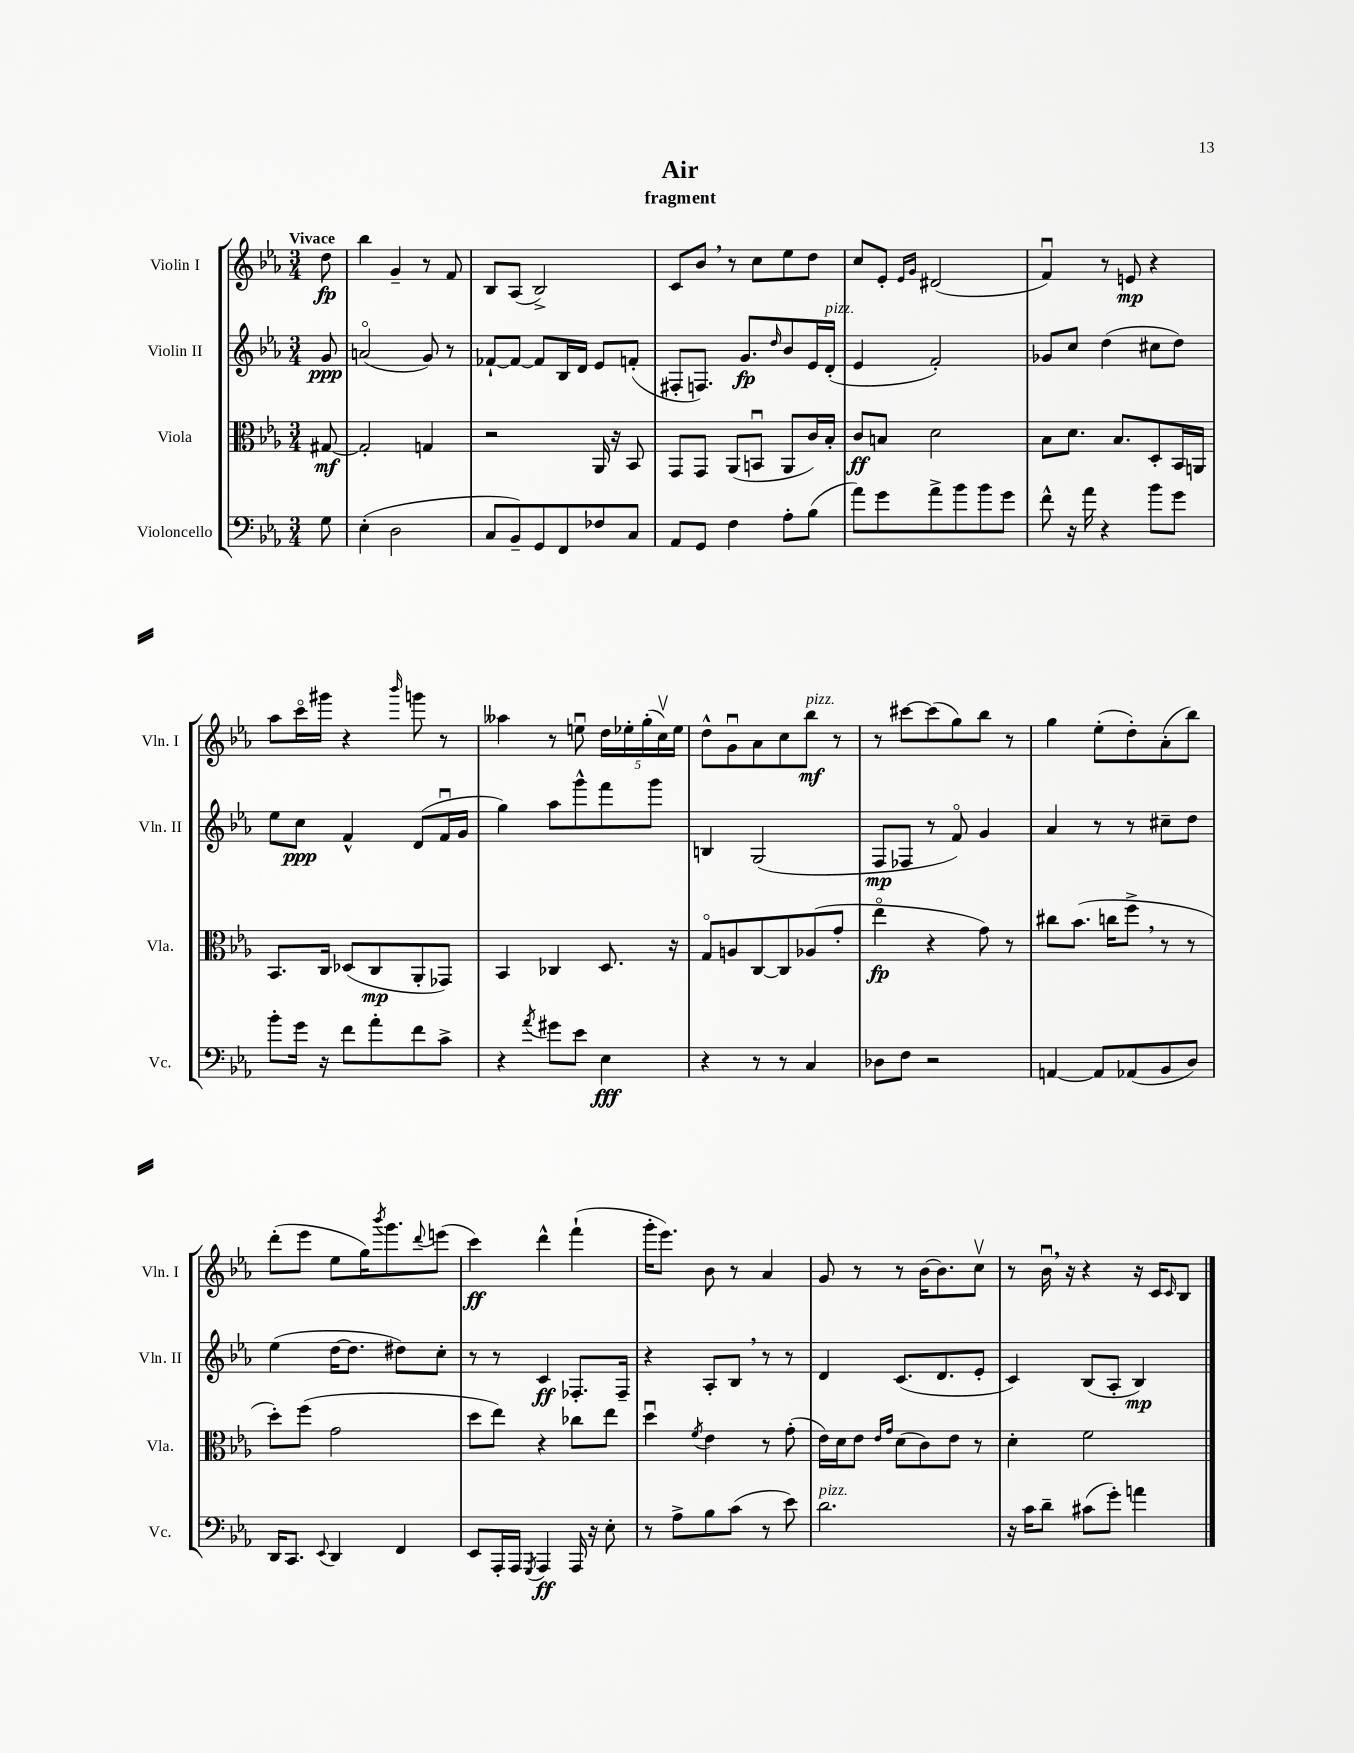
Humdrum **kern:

**kern	**dynam	**kern	**dynam	**kern	**dynam	**kern	**dynam
*part4	*part4	*part3	*part3	*part2	*part2	*part1	*part1
*staff4	*staff4	*staff3	*staff3	*staff2	*staff2	*staff1	*staff1
*I"Violoncello	*	*I"Viola	*	*I"Violin II	*	*I"Violin I	*
*I'Vc.	*	*I'Vla.	*	*I'Vln. II	*	*I'Vln. I	*
*clefF4	*	*clefC3	*	*clefG2	*	*clefG2	*
*k[b-e-a-]	*	*k[b-e-a-]	*	*k[b-e-a-]	*	*k[b-e-a-]	*
*M3/4	*	*M3/4	*	*M3/4	*	*M3/4	*
=	=	=	=	=	=	=	=
!	!	!	!	!	!	!LO:TX:a:B:t=Vivace	!
8G\	.	[8G#X/	mf	8g/	ppp	8dd\	fp
=1	=1	=1	=1	=1	=1	=1	=1
(4E-'\	.	2G#'/]	.	(2an/	.	4bb-\	.
2D\	.	.	.	.	.	4g~/	.
.	.	4Gn/	.	8g/)	.	8r	.
.	.	.	.	8r	.	8f/	.
=2	=2	=2	=2	=2	=2	=2	=2
8C/L	.	2r	.	[8f-X`/L	.	8B-/L	.
8BB-~/)	.	.	.	8f-/J_	.	(8A-/J	.
8GG/	.	.	.	8f-/L]	.	2B-^/)	.
8FF/	.	.	.	16B-/L	.	.	.
.	.	.	.	16d/JJ	.	.	.
8F-X/	.	16AA-/	.	8e-/L	.	.	.
.	.	16r	.	.	.	.	.
8C/J	.	8BB-/	.	(8fn'/J	.	.	.
=3	=3	=3	=3	=3	=3	=3	=3
8AA-/L	.	8GG/L	.	8F#X'/L	.	8c/L	.
8GG/J	.	8GG/J	.	8.Fn/J)	.	8b-,/J	.
4F\	.	(8AA-/L	.	.	.	8r	.
.	.	.	.	8.g/L	fp	.	.
.	.	8BBnu/J	.	.	.	8cc\L	.
.	.	.	.	16qqdd/	.	.	.
8A-'\L	.	8AA-/L	.	8b-/	.	8ee-\	.
(8B-\J	.	16c/L)	.	16e-/L	.	8dd\J	.
!	!	!	!	!LO:TX:a:i:t=pizz.	!	!	!
.	.	16B-'/JJ	.	(16d'/JJ	.	.	.
=4	=4	=4	=4	=4	=4	=4	=4
8a-\L)	.	8c/L	ff	4e-/	.	8cc/L	.
8g\	.	8Bn/J	.	.	.	8e-'/J	.
.	.	.	.	.	.	16qqe-/LL	.
.	.	.	.	.	.	16qqg/JJ	.
8a-^\	.	2d\	.	2f'/)	.	(2d#X/	.
8b-\	.	.	.	.	.	.	.
8b-\	.	.	.	.	.	.	.
8g\J	.	.	.	.	.	.	.
=5	=5	=5	=5	=5	=5	=5	=5
8f^^\	.	8B-\L	.	8g-X/L	.	4fu/)	.
16r	.	8.d\J	.	8cc/J	.	.	.
16a-\	.	.	.	.	.	.	.
4r	.	.	.	(4dd\	.	8r	.
.	.	8.B-/L	.	.	.	.	.
.	.	.	.	.	.	8en/	mp
8b-\L	.	8D'/	.	8cc#X\L	.	4r	.
8g\J	.	16BB-/L	.	8dd\J)	.	.	.
.	.	16AAn/JJ	.	.	.	.	.
!!LO:LB:g=z
=6	=6	=6	=6	=6	=6	=6	=6
8b-'\L	.	8.BB-/L	.	8ee-\L	.	8aa-\L	.
16g\Jk	.	.	.	8cc\J	ppp	16ccc\L	.
16r	.	16C/Jk	.	.	.	16ggg#X\JJ	.
8f\L	.	(8D-X/L	.	4f^^/	.	4r	.
8a-'\	.	8C/	mp	.	.	.	.
.	.	.	.	.	.	16qqbbb-/	.
8f\	.	8AA-'/	.	(8d/L	.	8gggn\	.
8c^\J	.	8GG-X/J)	.	16fu/L	.	8r	.
.	.	.	.	16g/JJ	.	.	.
=7	=7	=7	=7	=7	=7	=7	=7
4r	.	4BB-/	.	4gg\)	.	4aa--X\	.
8qa-/	.	.	.	.	.	.	.
8g#X\L	.	4C-X/	.	8aa-\L	.	8r	.
8e-\J	.	.	.	8ggg^^\	.	8eenu\	.
4E-\	fff	8.D/	.	8fff\	.	20dd\LL	.
.	.	.	.	.	.	20ee-X'\	.
.	.	.	.	.	.	(20gg'\	.
.	.	.	.	8ggg\J	.	.	.
.	.	.	.	.	.	20ccv\)	.
.	.	16r	.	.	.	.	.
.	.	.	.	.	.	20ee-\JJ	.
=8	=8	=8	=8	=8	=8	=8	=8
4r	.	8G/L	.	4Bn/	.	8dd^^\L	.
.	.	8An/	.	.	.	8gu\	.
8r	.	[8C/	.	(2G/	.	8a-\	.
8r	.	8C/]	.	.	.	8cc\	.
!	!	!	!	!	!	!LO:TX:a:i:t=pizz.	!
4C/	.	(8A-X/	.	.	.	8bb-\J	mf
.	.	8g'/J	.	.	.	8r	.
=9	=9	=9	=9	=9	=9	=9	=9
8D-X\L	.	4ee-\	fp	8F/L	mp	8r	.
8F\J	.	.	.	8F-X/J	.	[8ccc#X\L	.
2r	.	4r	.	8r	.	(8ccc#\]	.
.	.	.	.	8f/)	.	8gg\)	.
.	.	8g\)	.	4g/	.	8bb-\J	.
.	.	8r	.	.	.	8r	.
=10	=10	=10	=10	=10	=10	=10	=10
[4AAn/	.	8cc#X\L	.	4a-/	.	4gg\	.
.	.	(8.b-\J	.	.	.	.	.
8AA/L]	.	.	.	8r	.	(8ee-'\L	.
.	.	16ccn\KL	.	.	.	.	.
(8AA-X/	.	8ff^,\J	.	8r	.	8dd'\)	.
8BB-/	.	8r	.	8cc#X~\L	.	(8a-'\	.
8D/J)	.	8r	.	8dd\J	.	8bb-\J)	.
!!LO:LB:g=z
=11	=11	=11	=11	=11	=11	=11	=11
16DD/KL	.	8dd'\L)	.	(4ee-\	.	(8ddd'\L	.
8.CC/J	.	.	.	.	.	.	.
.	.	(8ff\J	.	.	.	8eee-\J	.
8qqEE-/	.	.	.	.	.	.	.
4DD/	.	2g\	.	[16dd\KL	.	8ee-\L	.
.	.	.	.	8.dd\J]	.	.	.
.	.	.	.	.	.	16gg\K)	.
.	.	.	.	.	.	8qbbb-/	.
.	.	.	.	.	.	8.ggg\	.
4FF/	.	.	.	8dd#X\L)	.	.	.
.	.	.	.	.	.	8qqddd/	.
.	.	.	.	8cc'\J	.	(8eeen\J	.
=12	=12	=12	=12	=12	=12	=12	=12
8EE-/L	.	8dd\L	.	8r	.	4ccc\)	ff
16AAA-'/L	.	8ee-\J)	.	8r	.	.	.
16AAA-/JJ	.	.	.	.	.	.	.
8qGGG/	.	.	.	.	.	.	.
4AAA-/	ff	4r	.	4c/	ff	4ddd^^\	.
16AAA-/	.	8cc-X\L	.	8.F-X'/L	.	(4fff`\	.
16r	.	.	.	.	.	.	.
8E-'\	.	8ee-\J	.	.	.	.	.
.	.	.	.	16F-~/Jk	.	.	.
=13	=13	=13	=13	=13	=13	=13	=13
8r	.	4ddu\	.	4r	.	16ggg'\KL	.
.	.	.	.	.	.	8.eee-\J)	.
8A-^\L	.	.	.	.	.	.	.
.	.	8qf/	.	.	.	.	.
8B-\	.	4e-\	.	8A-'/L	.	8b-\	.
(8c\J	.	.	.	8B-,/J	.	8r	.
8r	.	8r	.	8r	.	4a-/	.
8e-\)	.	(8g'\	.	8r	.	.	.
=14	=14	=14	=14	=14	=14	=14	=14
!LO:TX:a:i:t=pizz.	!	!	!	!	!	!	!
2.d\	.	16e-\LL)	.	4d/	.	8g/	.
.	.	16d\J	.	.	.	.	.
.	.	8e-\J	.	.	.	8r	.
.	.	16qqe-/LL	.	.	.	.	.
.	.	16qqg/JJ	.	.	.	.	.
.	.	(8d\L	.	(8.c/L	.	8r	.
.	.	8c\)	.	.	.	[16b-\KL	.
.	.	.	.	8.d/	.	8.b-\]	.
.	.	8e-\J	.	.	.	.	.
.	.	8r	.	8e-'/J	.	8ccv\J	.
=15	=15	=15	=15	=15	=15	=15	=15
16r	.	4d'\	.	4c/)	.	8r	.
16c\KL	.	.	.	.	.	.	.
8d~\J	.	.	.	.	.	16b-u,\	.
.	.	.	.	.	.	16r	.
(8c#X\L	.	2f\	.	(8B-/L	.	4r	.
8g'\J)	.	.	.	8A-'/J	.	.	.
4an\	.	.	.	4B-/)	mp	16r	.
.	.	.	.	.	.	16c/KL	.
.	.	.	.	.	.	16qqc/	.
.	.	.	.	.	.	8B-/J	.
==	==	==	==	==	==	==	==
*-	*-	*-	*-	*-	*-	*-	*-
